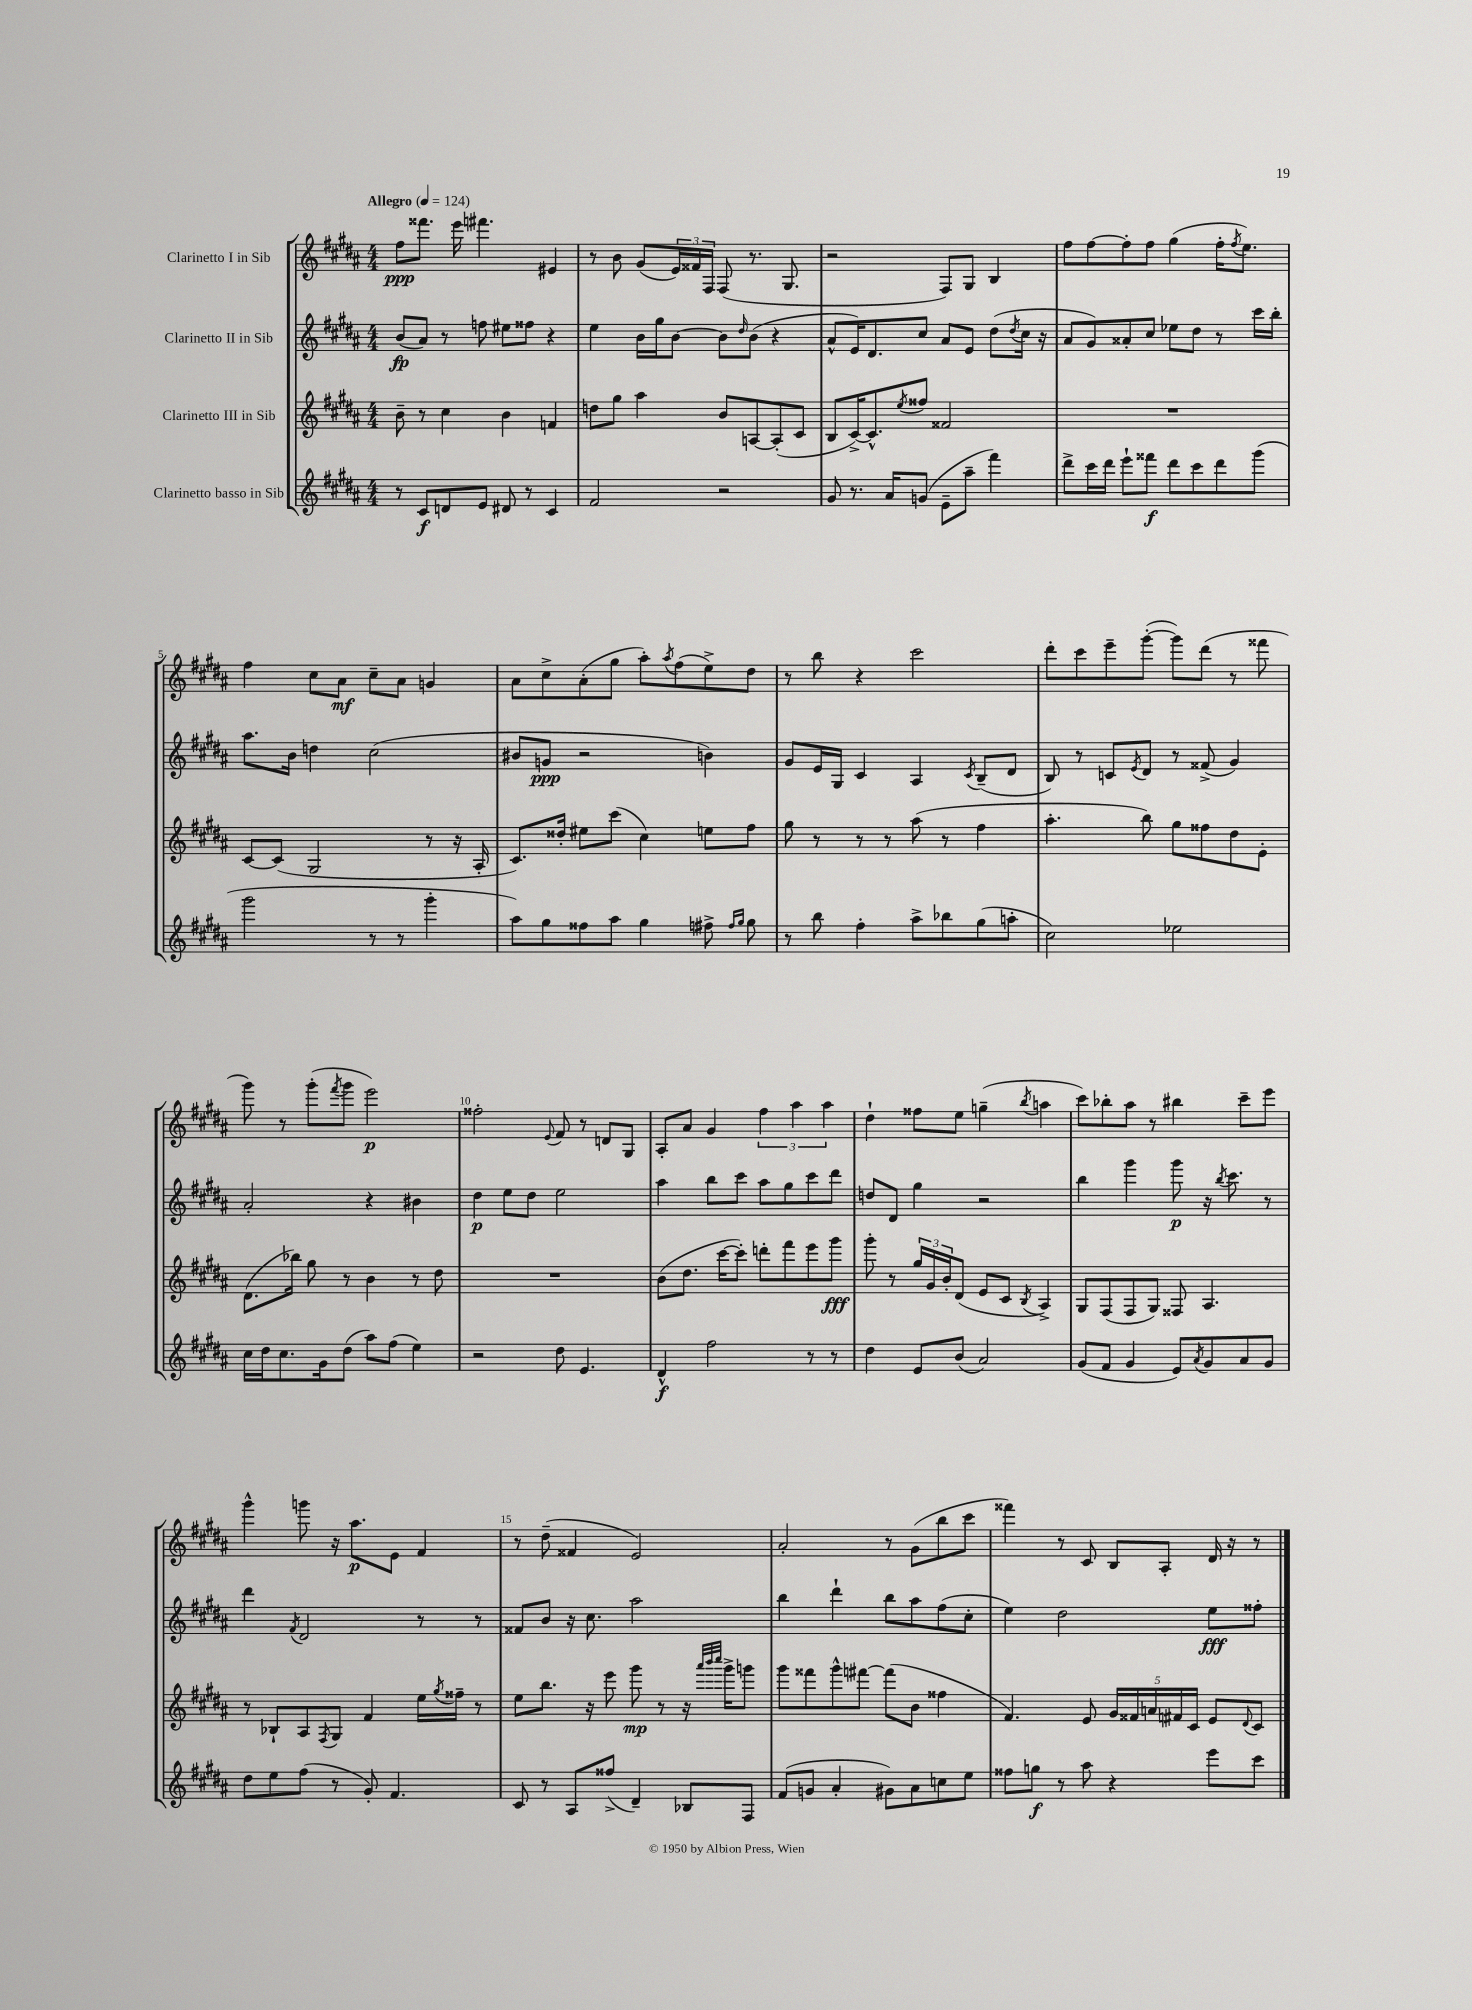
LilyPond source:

<<
\new StaffGroup <<
\new Staff = "s0" \with { instrumentName = "Clarinetto I in Sib" } {
    \clef treble \key b \major \numericTimeSignature \time 4/4 \tempo "Allegro" 4 = 124
    fis''8\ppp fisis'''8. e'''16 fis'''4. eis'4 |
    r8 b'8 gis'8( \tuplet 3/2 { e'16) fisis'16 fis16 } fis8( r8. gis8. |
    r2 fis8) gis8 b4 |
    fis''8 fis''8~ fis''8-. fis''8 gis''4( fis''16-. \acciaccatura { fis''8 } e''8.) |
    fis''4 cis''8 ais'8\mf cis''8-- ais'8 g'4 |
    ais'8 cis''8-> ais'8-.( gis''8 ais''8-.) \acciaccatura { ais''8 } fis''8( e''8->) dis''8 |
    r8 b''8 r4 cis'''2 |
    dis'''8-. cis'''8 e'''8-- gis'''8~-.( gis'''8) dis'''8( r8 fisis'''8 |
    gis'''8) r8 gis'''8-.( \acciaccatura { fis'''8 } gis'''8 e'''2\p) |
    fisis''2-. \appoggiatura { e'8 } fis'8 r8 d'8 gis8 |
    ais8-. ais'8 gis'4 \tuplet 3/2 { fis''4 ais''4 ais''4 } |
    dis''4-! fisis''8 e''8 g''4--( \acciaccatura { b''8 } a''4 |
    cis'''8) bes''8-. ais''8 r8 bis''4 cis'''8-- e'''8 |
    gis'''4-^ g'''8 r16 ais''8.\p e'8 fis'4 |
    r8 dis''8--( fisis'4 e'2) |
    ais'2-. r8 gis'8( b''8 cis'''8 |
    fisis'''4) r8 cis'8 b8 ais8-. dis'16 r16 r8 \bar "|." |
}
\new Staff = "s1" \with { instrumentName = "Clarinetto II in Sib" } {
    \clef treble \key b \major \numericTimeSignature \time 4/4
    b'8\fp( ais'8) r8 f''8 eis''8 fisis''8 r4 |
    e''4 b'16 gis''16 b'8~ b'8 \grace { dis''16 } b'8( r4 |
    ais'8-^ e'16) dis'8. cis''8 ais'8 e'8 dis''8( \acciaccatura { dis''8 } cis''16 r16 |
    ais'8 gis'8) aisis'8-. cis''8 ees''8 dis''8 r8 cis'''16 b''16-. |
    ais''8. b'16 d''4 cis''2( |
    bis'8 g'8\ppp r2 b'4) |
    gis'8 e'16 gis16 cis'4 ais4 \acciaccatura { cis'8 } b8--( dis'8 |
    b8) r8 c'8 \acciaccatura { e'8 } dis'8 r8 fisis'8->( gis'4) |
    ais'2-. r4 bis'4 |
    dis''4\p e''8 dis''8 e''2 |
    ais''4 b''8 cis'''8 ais''8 gis''8 cis'''8 dis'''8 |
    d''8 dis'8 gis''4 r2 |
    b''4 gis'''4 gis'''8\p r16 \acciaccatura { b''8 } cis'''8. r8 |
    dis'''4 \acciaccatura { fis'8 } dis'2 r8 r8 |
    fisis'8 b'8 r16 cis''8. ais''2 |
    b''4 dis'''4-! b''8 ais''8 fis''8( cis''8-. |
    e''4) dis''2 e''8\fff fisis''8-. \bar "|." |
}
\new Staff = "s2" \with { instrumentName = "Clarinetto III in Sib" } {
    \clef treble \key b \major \numericTimeSignature \time 4/4
    b'8-- r8 cis''4 b'4 f'4 |
    d''8 gis''8 ais''4 b'8 a8~ a8-.( cis'8 |
    b8 cis'16~->) cis'8.-^ \acciaccatura { e''8 } fisis''8 fisis'2 |
    R1 |
    cis'8~ cis'8( gis2 r8 r16 ais16-. |
    cis'8.) disis''16-. eis''8 cis'''8( cis''4) e''8 fis''8 |
    gis''8 r8 r8 r8 ais''8( r8 fis''4 |
    ais''4.-. b''8) gis''8 fisis''8 dis''8 e'8-. |
    dis'8.( bes''16) gis''8 r8 b'4 r8 dis''8 |
    R1 |
    b'8( dis''8. cis'''16~ cis'''8-.) d'''8-. fis'''8 e'''8 gis'''8\fff |
    gis'''8-. r8 \tuplet 3/2 { gis''16 gis'16 b'16-. } dis'8( e'8 cis'8 \acciaccatura { b8 } ais4->) |
    gis8 fis8( fis8 gis8) fisis8 ais4. |
    r8 bes8-! ais8 \acciaccatura { fis8 } gis8 fis'4 e''16 \acciaccatura { gis''8 } fisis''16-- r8 |
    e''8 b''8. r16 e'''8 gis'''8\mp r8 r16 \grace { ais'''32 b'''32 cis''''32 } gis'''16-> g'''8 |
    gis'''8 fisis'''8 gis'''8-^ fis'''8~ fis'''8( b'8 fisis''4 |
    fis'4.) e'8 \tuplet 5/4 { gis'16 fisis'16 a'16 fis'16 cis'16 } e'8 \appoggiatura { dis'8 } cis'8 \bar "|." |
}
\new Staff = "s3" \with { instrumentName = "Clarinetto basso in Sib" } {
    \clef treble \key b \major \numericTimeSignature \time 4/4
    r8 cis'8\f d'8 e'8 dis'8 r8 cis'4 |
    fis'2 r2 |
    gis'8 r8. ais'16 g'8( e'8-- ais''8-- fis'''4) |
    dis'''8-> cis'''16 dis'''16 e'''8-! fisis'''8\f dis'''8 cis'''8 dis'''8 gis'''8( |
    gis'''2 r8 r8 gis'''4-. |
    ais''8) gis''8 fisis''8 ais''8 gis''4 fis''8-> \grace { fis''16 gis''16 } gis''8 |
    r8 b''8 fis''4-. ais''8-> bes''8 gis''8( a''8-. |
    cis''2) ees''2 |
    cis''16 dis''16 cis''8. gis'16 dis''8( ais''8) fis''8( e''4) |
    r2 dis''8 e'4. |
    dis'4-^\f fis''2 r8 r8 |
    dis''4 e'8 b'8( ais'2) |
    gis'8( fis'8 gis'4 e'8) \acciaccatura { ais'8 } gis'8 ais'8 gis'8 |
    dis''8 e''8 fis''8( r8 gis'8-.) fis'4. |
    cis'8 r8 ais8 fisis''8->( dis'4--) bes8 fis8 |
    fis'8( g'8 ais'4-. gis'8) ais'8 c''8 e''8 |
    fisis''8 g''8\f r8 ais''8 r4 e'''8 cis'''8 \bar "|." |
}
>>
>>
\layout { \context { \Score \override BarNumber.break-visibility = ##(#f #t #t) barNumberVisibility = #(every-nth-bar-number-visible 5) } }
